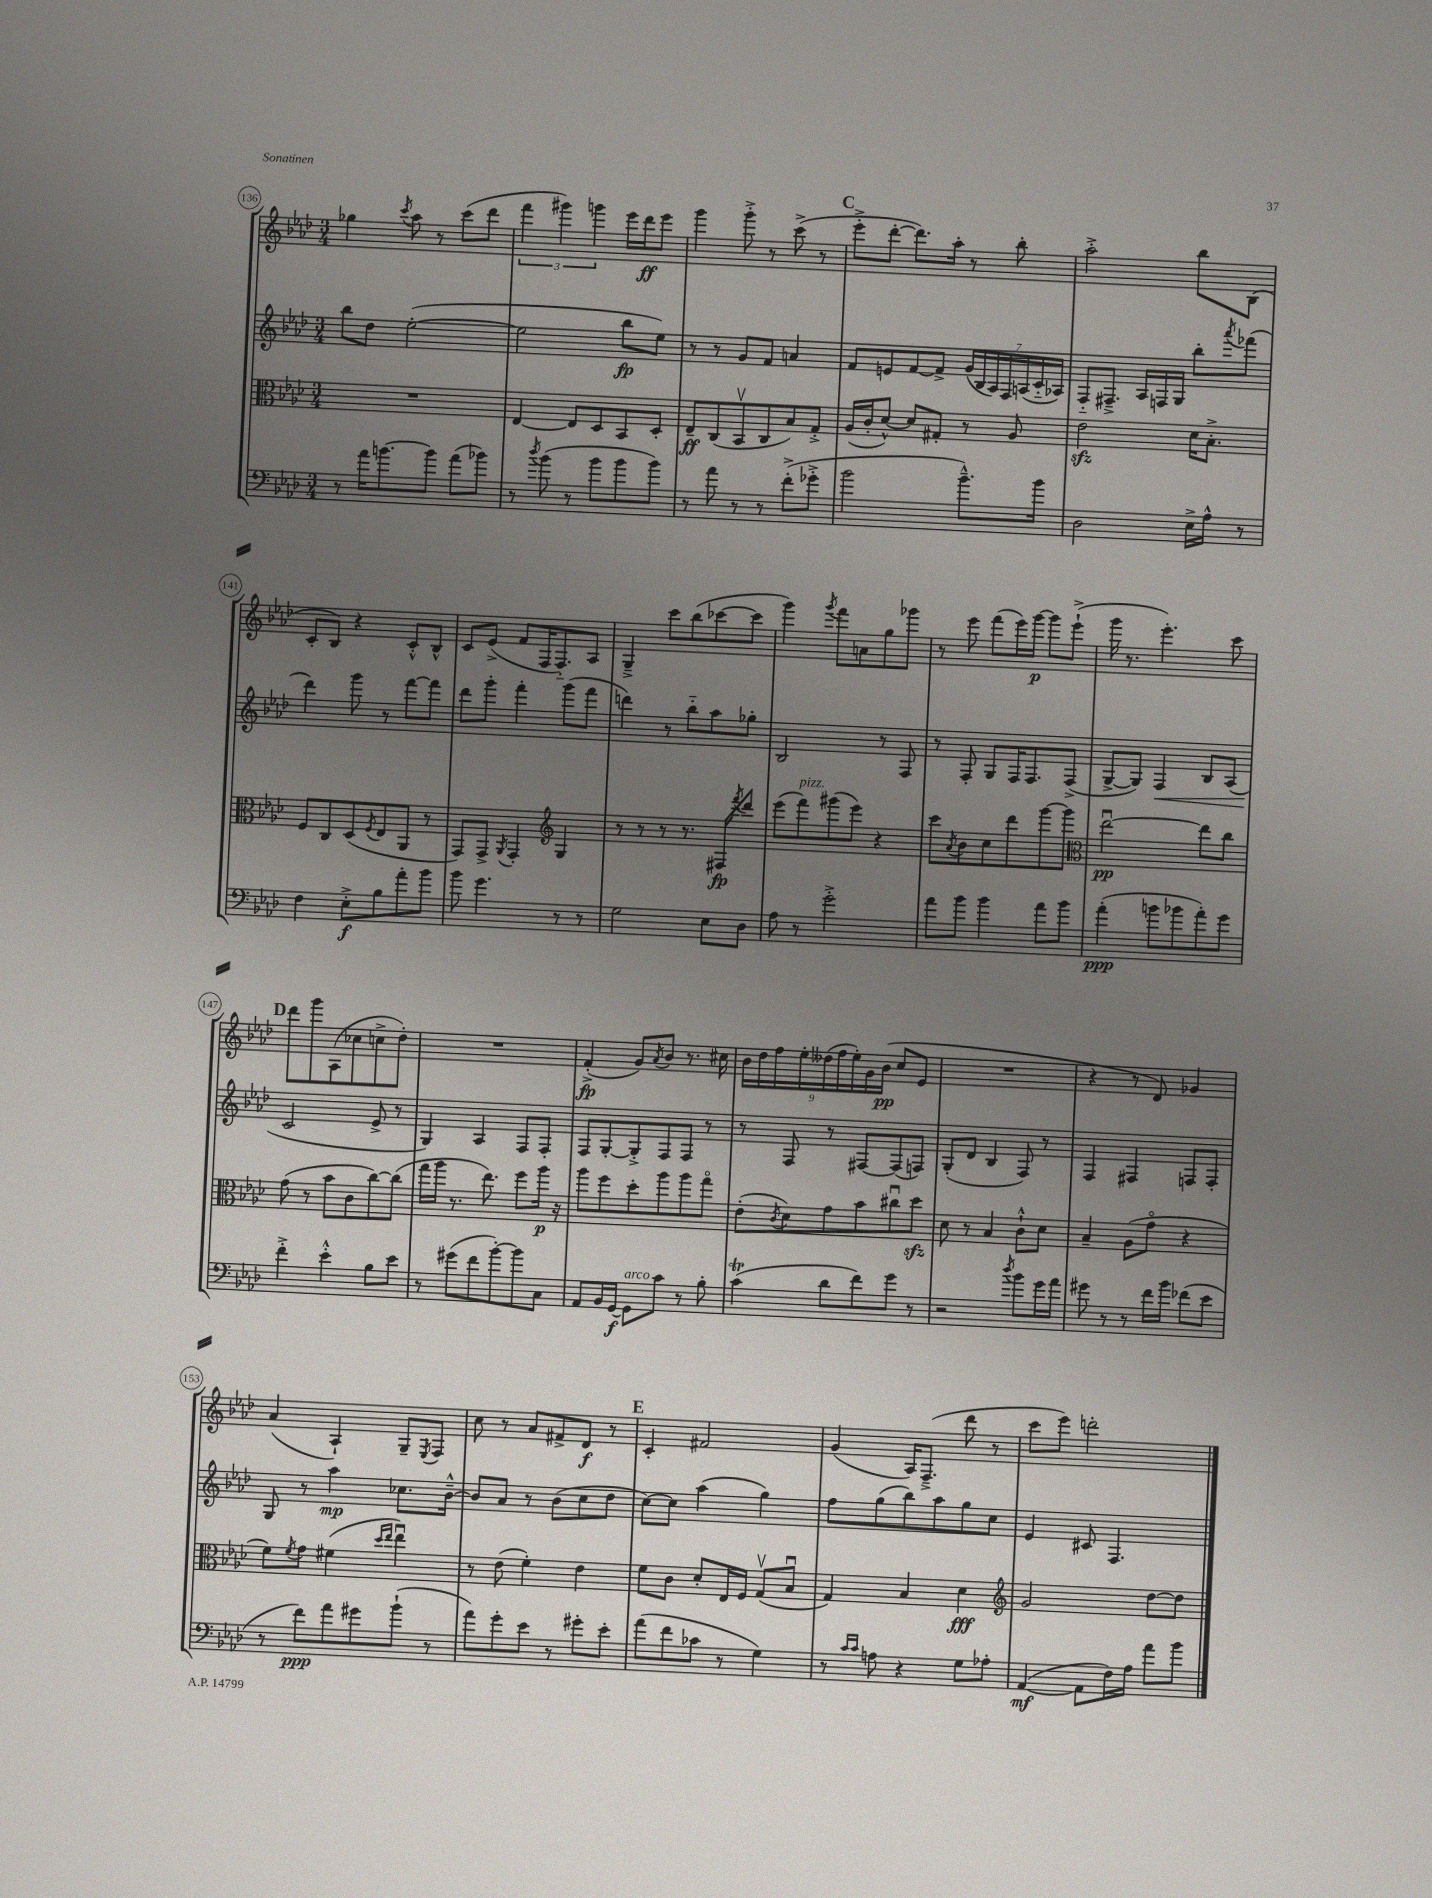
<<
\new StaffGroup <<
\new Staff = "s0" {
    \clef treble \key aes \major \numericTimeSignature \time 3/4
    ges''4 \acciaccatura { c'''8 } aes''8 r8 c'''8( des'''8 |
    \tuplet 3/2 { f'''4 gis'''4) g'''4 } ees'''16 des'''16\ff ees'''8 |
    g'''4 g'''8-.-> r8 c'''8->( r8 |
    \mark \markup { \bold "C" } ees'''8-.-> des'''8~-. des'''8.) aes''16-. r8 bes''8-. |
    aes''2-.-> bes''8 bes8( |
    c'8-. bes8) r4 c'8-.-^ bes8-^ |
    c'8 ees'8->( f'8 f16 f8.-_) aes8 |
    g4---> c'''8 bes''8( ces'''8~ ces'''8 |
    g'''4) \acciaccatura { g'''8 } f'''8 a'8 g''8 ges'''8 |
    r8 ees'''8 f'''8( ees'''16) g'''16~\p g'''8 ees'''8-!->( |
    g'''16 r8. ees'''4.-.) c'''8 |
    \mark \markup { \bold "D" } des'''8 g'''8 aes8( ces''8 c''8-> des''8-.) |
    R2. |
    f'4-.->\fp( g'8) \acciaccatura { aes'8 } bes'8 r8. cis''16 |
    \tuplet 9/8 { bes'16 des''16 f''16 ees''16-. deses''16( f''16 ees''16-.) g'16 bes'16\pp( } c''8 ees'8 |
    R2. |
    r4 r8 des'8) ges'4 |
    aes'4( aes4-!) g8-- \acciaccatura { ees8 } f8 |
    c''8 r8 aes'8 fis'8-> des'8\f r8 |
    \mark \markup { \bold "E" } c'4-. fis'2 |
    g'4( aes16) f8.--->( des'''8 r8 |
    c'''8 ees'''8) d'''2-. \bar "|." |
}
\new Staff = "s1" {
    \clef treble \key aes \major \numericTimeSignature \time 3/4
    bes''8 des''8 ees''2~-.( |
    ees''2 bes''8\fp ees''8) |
    r8 r8 g'8 f'8 a'4 |
    \mark \markup { \bold "C" } f'8 e'8 f'8~ f'8-> \tuplet 7/4 { g'16( bes16 aes16) f16 a16( c'16-_ aes16) } |
    f8-_ fis8.---> aes16 f16 g16 bes''8-. \acciaccatura { aes'''8 } fes'''8( |
    des'''4) g'''8 r8 f'''8~ f'''8 |
    des'''8 g'''8-. f'''4-. g'''8( f'''8 |
    d'''4) r8 bes''8-_ aes''8 ges''8-. |
    bes2 r8 f8 |
    r8 f8-. g8 f16 f8. f8->( |
    g8~-> g8) f4\< bes8 aes8( |
    \mark \markup { \bold "D" } c'2\! ees'8-> r8 |
    g4) aes4 f8 f8-. |
    f8 g8~-. g8-.-> f8 f8 r8 |
    r8 f8 r8 fis8~ fis8( f8) |
    g8-.( des'8 bes4 f8) r8 |
    f4 fis4 f8 f8-. |
    g8 r8 aes''4\mp ces''8. bes'16~---^ |
    bes'8 aes'8 r8 bes'8( c''8 des''8 |
    \mark \markup { \bold "E" } c''8~) c''8 aes''4( g''4) |
    f''8 g''8( bes''8) aes''8 g''8 c''8 |
    ees'4 cis'8 f4. \bar "|." |
}
\new Staff = "s2" {
    \clef alto \key aes \major \numericTimeSignature \time 3/4
    R2. |
    ees4~ ees8 des8 bes,8 des8-. |
    ees8--\ff c8( bes,8\upbow c8 bes8) g8-.-> |
    \mark \markup { \bold "C" } aes16( c'16-. des'8~-^) des'8 gis8-. r8 aes8 |
    ees'2\sfz des'16 bes8.-.-> |
    f8 c8 des8( \acciaccatura { f8 } ees8 aes,8 r8 |
    g,8) g,8-> \acciaccatura { aes,8 } g,4-. \clef treble g4 |
    r8 r8 r8 r8. fis16\fp \acciaccatura { f'''8 } des'''8 |
    ees'''8( f'''8^\markup { \italic "pizz." }) gis'''8( ees'''8) r4 |
    c'''8 \acciaccatura { aes'8 } bes'8 c''8 des'''8 g'''8~ g'''8 |
    \clef alto ees''2~\downbow\pp ees''8 c''8 |
    \mark \markup { \bold "D" } g'8( r8 bes'8 c'8 c''8~) c''8( |
    g''16 aes''16 r8. ees''8.) f''8 aes''16\p r16 |
    aes''8 f''8 des''8-. aes''8 aes''8 g''8\flageolet |
    ees'8-.( \acciaccatura { c'8 } des'8) g'8 bes'8 cis''8\downbow des''8\sfz |
    des'8 r8 bes4 c'8-!-^ des'8 |
    bes4-- aes8( g'8\flageolet r4 |
    f'8) \acciaccatura { f'8 } g'8 fis'4( \grace { des''16 ees''16 } ees''4\downbow) |
    r8 ees'8( f'4-.) ees'4 |
    \mark \markup { \bold "E" } f'8 c'8 des'8-. ees16 f16 g8\upbow( bes8\downbow |
    g4) bes4 des'4\fff |
    \clef treble g'2 des''8~ des''8 \bar "|." |
}
\new Staff = "s3" {
    \clef bass \key aes \major \numericTimeSignature \time 3/4
    r8 aes'16 b'8.~ b'8 aes'8( bes'8) |
    r8 \acciaccatura { des''8 } bes'8( r8 bes'8 bes'8 bes'8) |
    r8 aes'8 r8 r8 f'8-.->( ges'8-.-> |
    \mark \markup { \bold "C" } bes'2 bes'8.---^) bes'16 |
    des2 ees16-> aes16-^ r8 |
    f4 ees8-.->\f bes8 aes'8-. bes'8 |
    bes'8 g'4. r8 r8 |
    g2 ees8 des8 |
    aes8 r8 g'2-.-> |
    aes'8 bes'8 bes'4 aes'8 bes'8 |
    aes'4-.\ppp( b'8 bes'8 aes'8-.) g'8 |
    \mark \markup { \bold "D" } f'4-.-> ees'4-.-^ bes8 ees'8 |
    r8 gis'8( f'8 bes'8~-.) bes'8 c8 |
    aes,8 bes,16 g,16~\f g,8^\markup { \italic "arco" } c'8 r8 bes8-. |
    c'4\trill( des'8 f'8) g'8 r8 |
    r2 \acciaccatura { des''8 } bes'8 g'16 aes'16 |
    gis'8 r8 r8 f'16 bes'16 fes'8( ees'8 |
    r8 f'8\ppp) aes'8 gis'8 bes'8-!( r8 |
    aes'8) g'8-. ees'8 r8 gis'8-. ees'8-. |
    \mark \markup { \bold "E" } aes'8( f'8 ces'8 r8 g4) |
    r8 \grace { c'16 c'16 } a8 r4 g8 aes8-. |
    aes,4~\mf( aes,8 f16) aes16 aes'8 bes'8 \bar "|." |
}
>>
>>
\layout { \context { \Score currentBarNumber = #136 \override BarNumber.stencil = #(make-stencil-circler 0.1 0.3 ly:text-interface::print) } }
